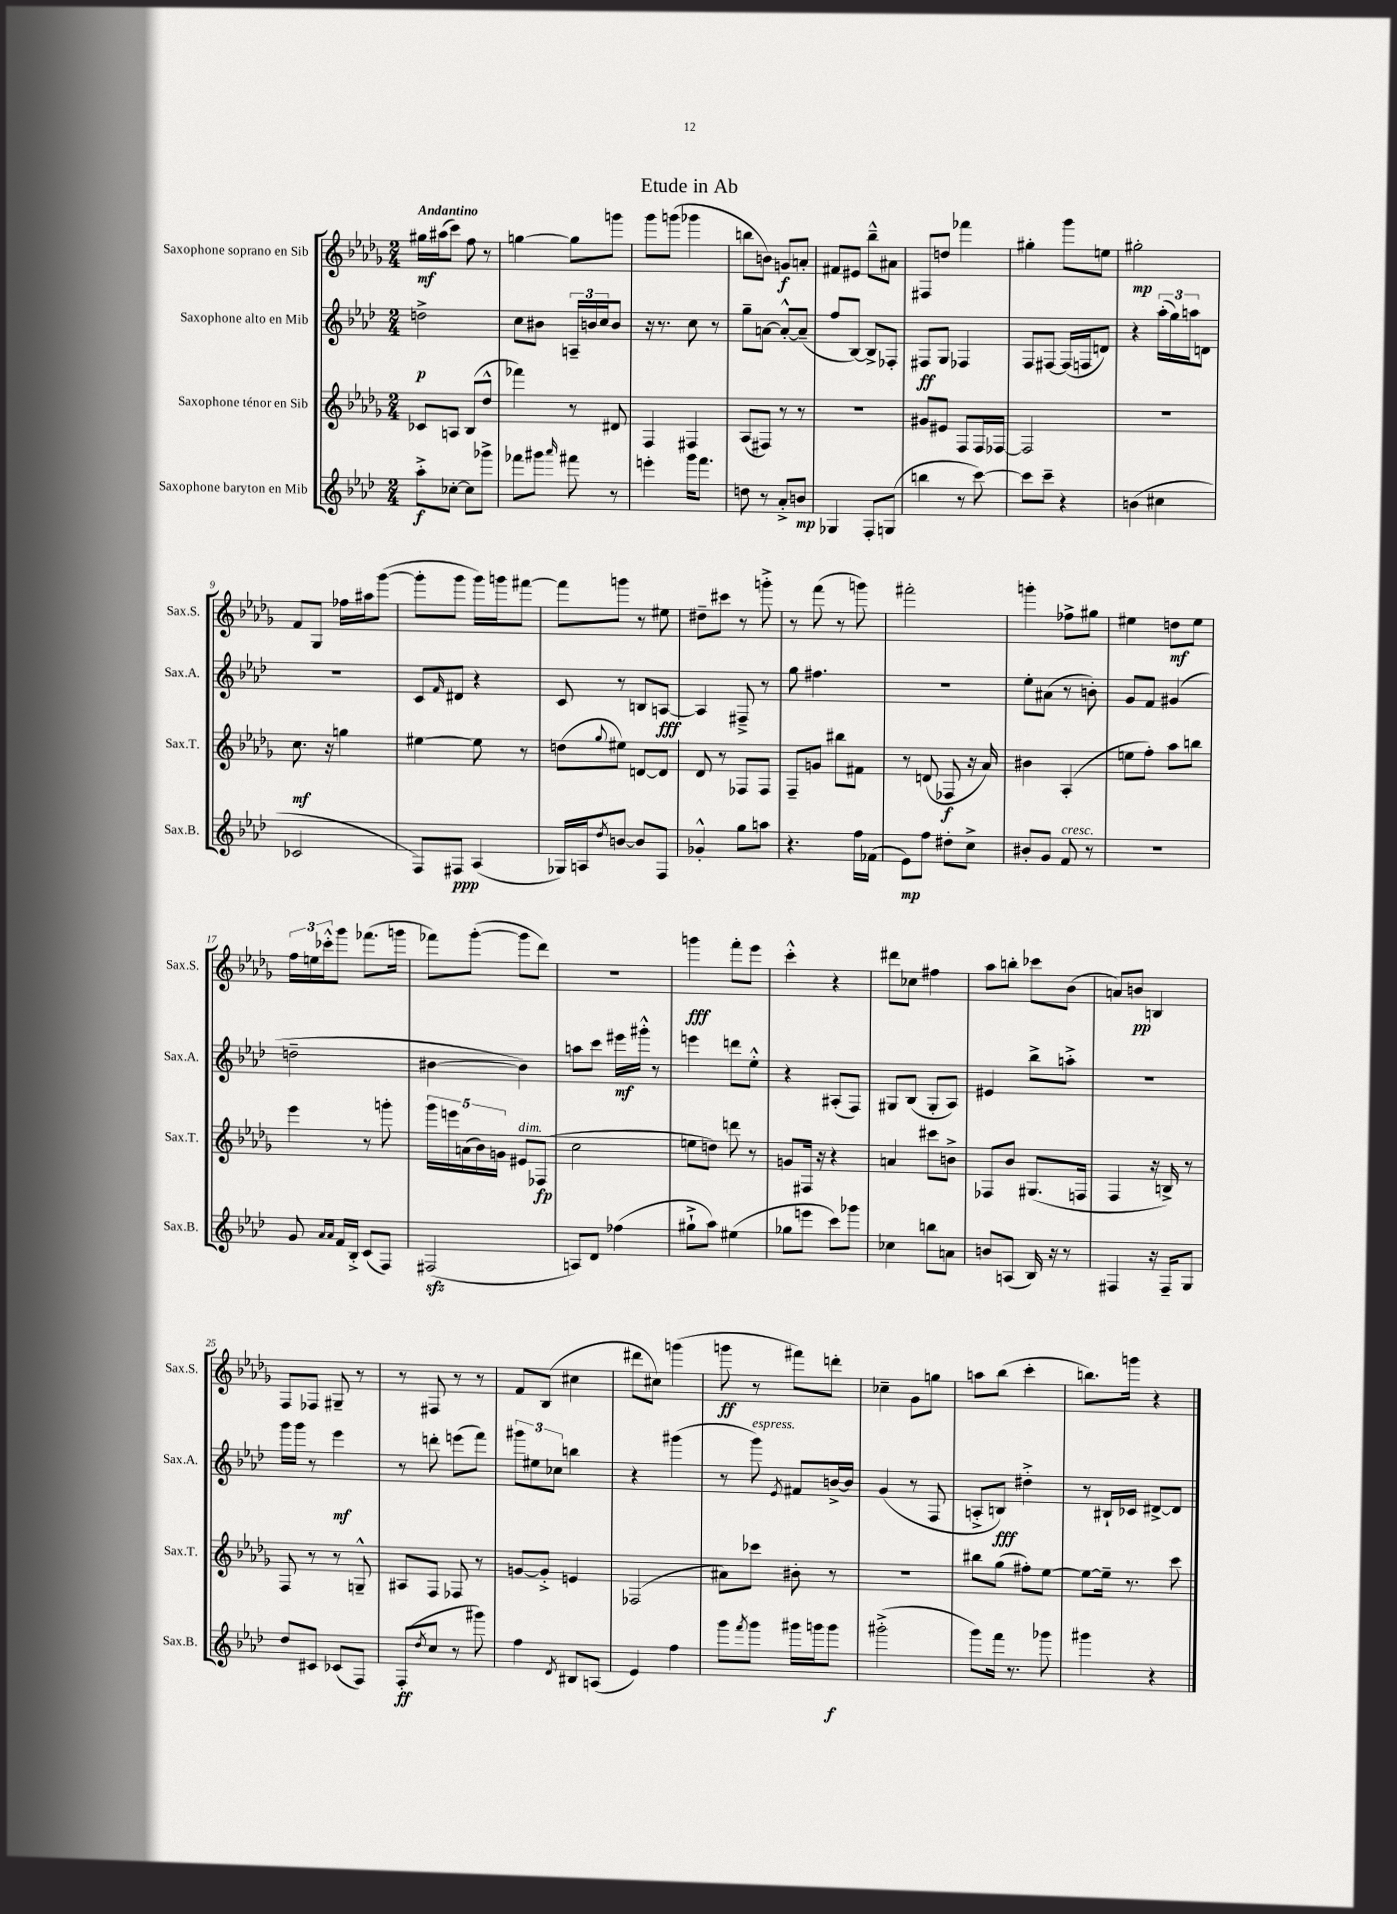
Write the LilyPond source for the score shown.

\header { title = "Etude in Ab" }
<<
\new StaffGroup <<
\new Staff = "s0" \with { instrumentName = "Saxophone soprano en Sib" shortInstrumentName = "Sax.S." } {
    \clef treble \key des \major \numericTimeSignature \time 2/4 \tempo "Andantino"
    gis''16\mf ais''16( c'''8) f''8 r8 |
    g''4~ g''8 g'''8 |
    ges'''8 g'''8( ges'''4 |
    b''8 b'8) g'8\f a'8-. |
    fis'8 eis'8 bes''8---^ ais'8 |
    fis8 d''8 fes'''4 |
    gis''4-. ges'''8 e''8 |
    gis''2-.\mp |
    f'8 ges8 fes''16 ais''16 ges'''8~( |
    ges'''8-. ges'''8 ges'''16) g'''16 fis'''8~ |
    fis'''8 g'''8 r8 eis''8 |
    dis''8-- cis'''8 r8 g'''8-.-> |
    r8 f'''8( r8 g'''8) |
    fis'''2-. |
    g'''4-. fes''8-> gis''8 |
    eis''4 d''8\mf eis''8 |
    \tuplet 3/2 { f''16 e''16 ces'''16-.-^ } ges'''8 fes'''8.( g'''16 |
    fes'''8) ges'''8~-.( ges'''8 des'''8) |
    r2 |
    g'''4\fff f'''8-. ees'''8 |
    c'''4-.-^ r4 |
    dis'''8 ces''8 fis''4 |
    aes''8 b''8-. ces'''8 bes'8( |
    a'8) b'8\pp b4 |
    f8 fes8 gis8-- r8 |
    r8 fis8 r8 r8 |
    f'8 bes8( cis''4 |
    dis'''8 cis''8) g'''4( |
    g'''8\ff r8 fis'''8) d'''8-. |
    ces''4-- ges'8 g''8 |
    a''8 bes''8( c'''4-. |
    b''8.) g'''16 r4 \bar "|." |
}
\new Staff = "s1" \with { instrumentName = "Saxophone alto en Mib" shortInstrumentName = "Sax.A." } {
    \clef treble \key aes \major \numericTimeSignature \time 2/4
    d''2->\p |
    c''8 bis'8 \tuplet 3/2 { a16-- b'16 c''16 } b'8 |
    r16 r8. c''8 r8 |
    g''8-- a'8~ a'8~-.-^ a'8--( |
    f''8 bes8~) bes8-> fes8-. |
    fis8\ff g8 fes4 |
    f8 fis8~ fis16( f16 d'8) |
    r4 \tuplet 3/2 { aes''16-.( g''16) a''16 } d'8 |
    R2 |
    c'8 \grace { f'16 } dis'8 r4 |
    c'8 r8 b8 a8~\fff |
    a4 fis8---> r8 |
    g''8 fis''4. |
    r2 |
    ees''8-. ais'8( r8 b'8-.) |
    g'8 f'8 gis'4( |
    d''2-- |
    bis'4~ bis'4) |
    a''8 c'''8 eis'''16\mf gis'''16-.-^ r8 |
    e'''4 d'''8 ees''8-.-^ |
    r4 ais8-.( f8) |
    gis8 bes8( gis8-. aes8) |
    eis'4 bes''8-> a''8-.-> |
    r2 |
    g'''16 g'''16 r8 ees'''4\mf |
    r8 d'''8-. e'''8( f'''8) |
    \tuplet 3/2 { gis'''8 eis''8 ces''8 } b''4 |
    r4 gis'''4( |
    r8 g'''8^\markup { \italic "espress." }) \acciaccatura { ees'8 } fis'8 b'16~-> b'16 |
    g'4( r8 f8 |
    a8-.-> b8\fff) dis''4-.-> |
    r8 bis16-! ces'16 dis'8~-> dis'8 \bar "|." |
}
\new Staff = "s2" \with { instrumentName = "Saxophone ténor en Sib" shortInstrumentName = "Sax.T." } {
    \clef treble \key des \major \numericTimeSignature \time 2/4
    ces'8 a8 bes8( des''8-^ |
    fes'''4) r8 dis'8 |
    f4 fis4 |
    aes8( fis8) r8 r8 |
    R2 |
    gis'8 eis'8 f8 f16 fes16~ |
    fes2 |
    R2 |
    c''8.\mf r16 g''4 |
    eis''4~ eis''8 r8 |
    d''8( \appoggiatura { ges''8 } eis''8) d'8~ d'8 |
    des'8 r8 fes8 fes8 |
    f8-- g'8 bis''8 fis'8 |
    r8 d'8( fes8\f r16 aes'16) |
    bis'4 aes4-.( |
    e''8 f''8-.) aes''8 b''8 |
    ees'''4 r8 g'''8-. |
    \tuplet 5/4 { ges'''16 e'''16 a'16( bes'16) g'16 } eis'8^\markup { \italic "dim." } fes8\fp( |
    c''2 |
    e''8 d''8) d'''8 r8 |
    g'8 fis16 r16 r4 |
    a'4 cis'''8 b'8-> |
    fes8 bes'8 gis8.( f16 |
    f4 r16 b16->) r8 |
    f8 r8 r8 g8---^ |
    ais8 f8 fes8 r8 |
    g'8~ g'8-.-> e'4 |
    fes2( |
    ais'8) ces'''8 bis'8-. r8 |
    R2 |
    bis''8 ges''8( fis''8-.) ees''8~ |
    ees''8~ ees''16-- r8. c'''8 \bar "|." |
}
\new Staff = "s3" \with { instrumentName = "Saxophone baryton en Mib" shortInstrumentName = "Sax.B." } {
    \clef treble \key aes \major \numericTimeSignature \time 2/4
    aes''8-.->\f ces''8~-. ces''8 ges'''8-> |
    fes'''8 gis'''8 \grace { aes'''16 } fis'''8 r8 |
    e'''4-. g'''16 f'''8. |
    d''8 r8 aes'8-.-> b'8\mp |
    ges4 f8-. g8( |
    b''4 r8 c'''8~) |
    c'''8 c'''8-- r4 |
    b'4( cis''4 |
    ces'2 |
    f8) fis8\ppp aes4( |
    ges16) a16 \acciaccatura { des''8 } b'8~ b'8 f8 |
    ges'4-.-^ g''8 a''8 |
    r4. f''16 fes'16( |
    ees'8\mp) f''8 dis''8-. c''8-> |
    bis'8-. g'8 f'8^\markup { \italic "cresc." } r8 |
    R2 |
    g'8 \grace { aes'16 aes'16 } f'16 bes16-.-> c'8( f8) |
    fis2\sfz( |
    a8) des'8 fes''4( |
    gis''8-!-> aes''8) eis''4( |
    ges''8 e'''8 c'''8) ges'''8 |
    ces''4 b''8 a'8 |
    b'8 a8( bes16) r16 r8 |
    fis4 r16 fis16-- g8 |
    des''8 cis'8 ces'8( f8) |
    f8-.\ff( \acciaccatura { des''8 } c''8 r8 gis'''8) |
    f''4 \acciaccatura { des'8 } bis8 a8( |
    ees'4) f''4 |
    g'''8 \acciaccatura { f'''8 } g'''8 gis'''16 g'''16 g'''8\f |
    gis'''2-.->( |
    g'''8) f'''16 r8. ges'''8 |
    gis'''4 r4 \bar "|." |
}
>>
>>
